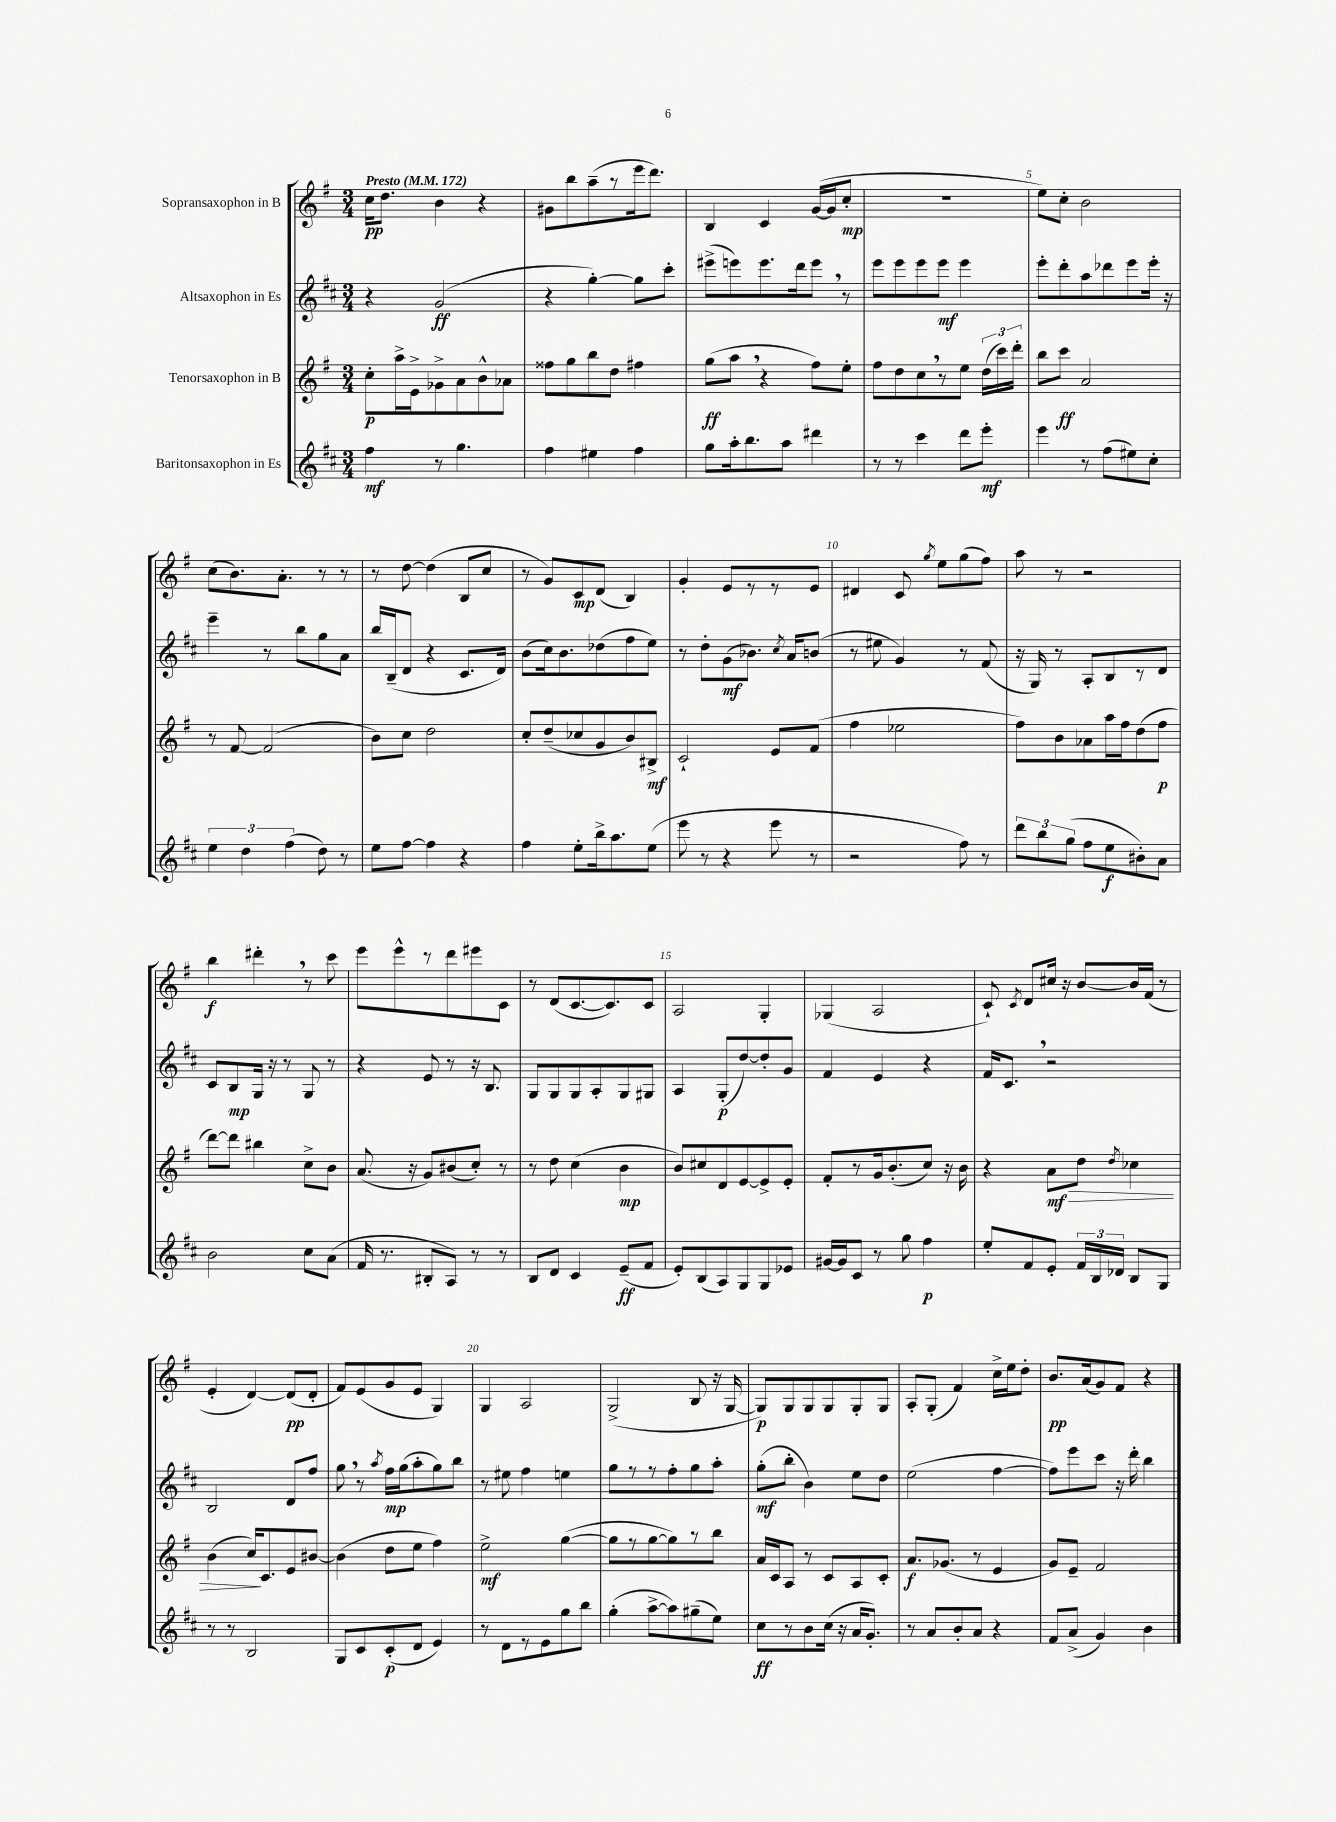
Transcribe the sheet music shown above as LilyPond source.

<<
\new StaffGroup <<
\new Staff = "s0" \with { instrumentName = "Sopransaxophon in B" } {
    \clef treble \key g \major \numericTimeSignature \time 3/4 \tempo "Presto" 4 = 172
    \autoBeamOff c''16[\pp d''8.] b'4 r4 |
    gis'8[ b''8 a''8--( r8 e'''16 d'''8.]) |
    b4 c'4 g'16[~( g'16 c''8]-.\mp |
    r2. |
    e''8[) c''8]-. b'2 |
    c''8[( b'8.) a'8.]-. r8 r8 |
    r8 d''8~ d''4( b8[ c''8] |
    r8 g'8[) c'8\mp d'8]( b4) |
    g'4-. e'8[ r8 r8 e'8] |
    dis'4 c'8 \acciaccatura { g''8 } e''8[ g''8( fis''8]) |
    a''8 r8 r2 |
    b''4\f dis'''4-. \breathe r8 c'''8 |
    e'''8[ e'''8-^ r8 d'''8 eis'''8 c'8] |
    r8 d'8[( c'8.~ c'8.) c'8] |
    a2 g4-. |
    ges4( a2 |
    c'8-!) \acciaccatura { c'8 } d'8[ cis''16] r16 b'8[~ b'16 fis'16]( r8 |
    e'4-. d'4~) d'8[\pp( d'8]-. |
    fis'8[) e'8( g'8 e'8] g4) |
    g4 a2 |
    g2->( b8 r16 g16~ |
    g8[\p) g8 g8 g8 g8-. g8] |
    a8[-. g8]-.( fis'4) c''16[-> e''16 d''8]-. |
    b'8.[\pp a'16( g'8) fis'8] r4 \bar "|." |
}
\new Staff = "s1" \with { instrumentName = "Altsaxophon in Es" } {
    \clef treble \key d \major \numericTimeSignature \time 3/4
    \autoBeamOff r4 g'2\ff( |
    r4 g''4~-.) g''8[ cis'''8]-. |
    eis'''8[->( e'''8) e'''8. d'''16 e'''8] \breathe r8 |
    e'''8[ e'''8 e'''8 e'''8]\mf e'''4 |
    e'''8[-. d'''8-. a''8 des'''8 e'''8 e'''16]-. r16 |
    e'''4-- r8 b''8[ g''8 a'8] |
    b''16[ b16--( d'8] r4 cis'8.[ d'16]) |
    b'8[( cis''16) b'8. des''8( fis''8 e''8]) |
    r8 d''8[-. g'8\mf( bes'8.]) \acciaccatura { cis''8 } a'16[ b'8]( |
    r8 eis''8 g'4) r8 fis'8( |
    r16 g16) r8 a8[-. b8 r8 d'8] |
    cis'8[ b8\mp g16] r16 r8 g8 r8 |
    r4 e'8 r8 r16 b8. |
    g8[ g8 g8 a8-. g8 gis8] |
    a4 g8[-.\p( d''8~) d''8-. g'8] |
    fis'4 e'4 r4 |
    fis'16[ cis'8.] \breathe r2 |
    b2 d'8[ fis''8] |
    g''8 \breathe r8 \acciaccatura { a''8 } fis''16[\mp g''16( a''8-. g''8) b''8] |
    r8 eis''8 fis''4 e''4 |
    g''8[ r8 r8 fis''8-. g''8 a''8]-. |
    g''8[-.\mf( b''8]-. b'4) e''8[ d''8] |
    e''2( fis''4~ |
    fis''8[) e'''8 cis'''8] r16 d'''16-. b''4 \bar "|." |
}
\new Staff = "s2" \with { instrumentName = "Tenorsaxophon in B" } {
    \clef treble \key g \major \numericTimeSignature \time 3/4
    \autoBeamOff c''8[-.\p a''16-> e'16-> ges'8-> a'8 b'8-^ aes'8] |
    fisis''8[ g''8 b''8 d''8] fis''4 |
    g''8[\ff( a''8] \breathe r4 fis''8[) e''8]-. |
    fis''8[ d''8 c''8 \breathe r8 e''8] \tuplet 3/2 { d''16[( c'''16) d'''16]-. } |
    b''8[ c'''8]\ff a'2 |
    r8 fis'8~ fis'2( |
    b'8[) c''8] d''2 |
    c''8[-. d''8--( ces''8 g'8 b'8) bis8]->\mf |
    c'2-! e'8[ fis'8]( |
    fis''4 ees''2 |
    fis''8[) b'8 aes'8 a''16 fis''16 d''8( fis''8]\p |
    d'''8[~) d'''8] bis''4 c''8[-> b'8] |
    a'8.( r16 g'8[) bis'8( c''8]-.) r8 |
    r8 d''8 c''4( b'4\mp |
    b'8[) cis''8 d'8 e'8~ e'8-> e'8]-. |
    fis'8[-. r8 g'16 b'8.-.( c''8]) r16 b'16 |
    r4 a'8[\mf\> d''8] \acciaccatura { d''8 } ces''4 |
    b'4( c''16[\!) c'8. e'8 bis'8]~ |
    bis'4( d''8[ e''8] fis''4) |
    e''2->\mf g''4~( |
    g''8[ r8 g''8~ g''8) r8 b''8] |
    a'16[ c'16 a8] r8 c'8[ a8 c'8]-. |
    a'8.[\f ges'8.]( r8 e'4 |
    g'8[) e'8]-- fis'2 \bar "|." |
}
\new Staff = "s3" \with { instrumentName = "Baritonsaxophon in Es" } {
    \clef treble \key d \major \numericTimeSignature \time 3/4
    \autoBeamOff fis''4\mf r8 g''4. |
    fis''4 eis''4 fis''4 |
    g''8[ a''16-. b''8. a''8] dis'''4 |
    r8 r8 cis'''4 d'''8[ e'''8]-.\mf |
    e'''4 r8 fis''8[( eis''8) cis''8]-. |
    \tuplet 3/2 { e''4 d''4 fis''4( } d''8) r8 |
    e''8[ fis''8]~ fis''4 r4 |
    fis''4 e''8[-. b''16-> a''8. e''8]( |
    e'''8 r8 r4 e'''8 r8 |
    r2 fis''8) r8 |
    \tuplet 3/2 { d'''8[ b''8 g''8]( } fis''8[ e''8\f bis'8-.) a'8] |
    b'2 cis''8[ a'8]( |
    fis'16 r8. bis8[-. a8]) r8 r8 |
    b8[ d'8] cis'4 e'8[--\ff( fis'8] |
    e'8[-.) b8( a8) g8 g8 ees'8] |
    gis'16[~ gis'16 cis'8] r8 g''8 fis''4\p |
    e''8[-. fis'8 e'8]-. \tuplet 3/2 { fis'16[ b16 des'16] } b8[ g8] |
    r8 r8 b2 |
    g8[ cis'8 cis'8-.\p( d'8] e'4) |
    r8 d'8[ r8 e'8 g''8 b''8] |
    g''4-.( a''8[~-> a''8) gis''8--( e''8]) |
    cis''8[\ff r8 b'8 cis''16]( r16 a'16[ g'8.]-.) |
    r8 a'8[ b'8-. a'8] r4 |
    fis'8[ a'8]->( g'4) b'4 \bar "|." |
}
>>
>>
\layout { \context { \Score \override BarNumber.break-visibility = ##(#f #t #t) barNumberVisibility = #(every-nth-bar-number-visible 5) } }
